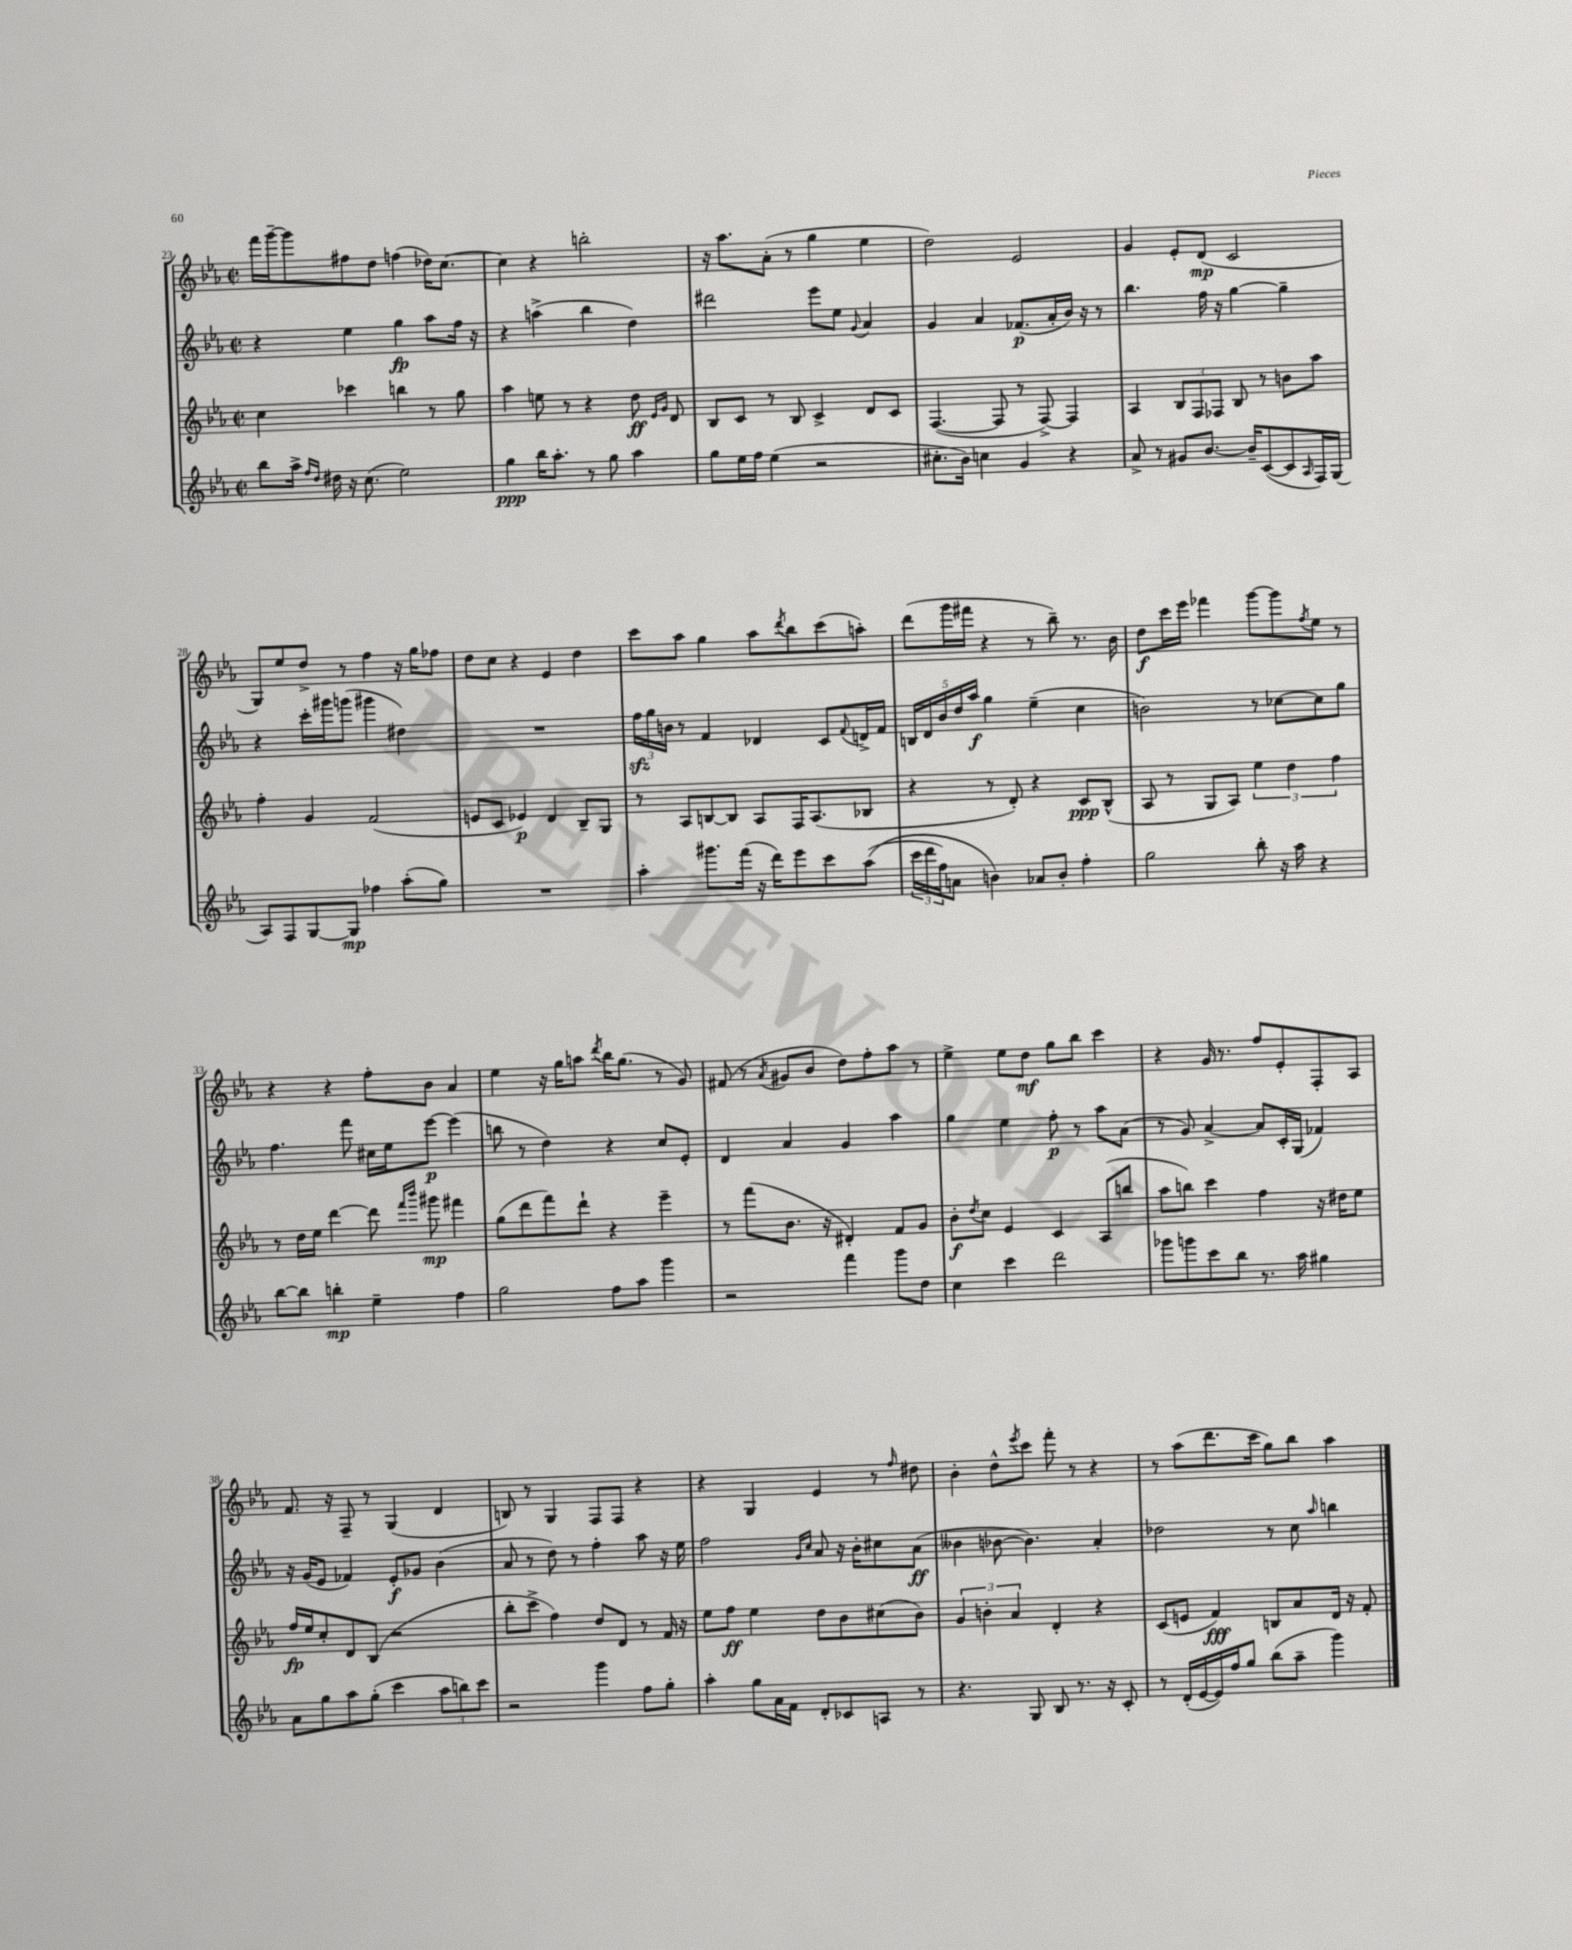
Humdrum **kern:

**kern	**kern	**kern	**kern
*staff4	*staff3	*staff2	*staff1
*clefG2	*clefG2	*clefG2	*clefG2
*k[b-e-a-]	*k[b-e-a-]	*k[b-e-a-]	*k[b-e-a-]
*M2/2	*M2/2	*M2/2	*M2/2
*met(c|)	*met(c|)	*met(c|)	*met(c|)
8bb-\L	4cc\	4r	16fff\LL
.	.	.	[16ggg~\J
16aa-^\Jk	.	.	8ggg\]
16qqff/LL	.	.	.
16qqdd/JJ	.	.	.
16dd#\	.	.	.
16r	4ccc-\	4ee-\	8ff#\
(8.cc\	.	.	.
.	.	.	8dd\J
2ee-\)	4bb\	4gg\	(4ff\
.	8r	8aa-\L	16dd-\LK)
.	.	.	[8.cc\J
.	8gg\	16ff\Jk	.
.	.	16r	.
=	=	=	=
4gg\	4aa-\	4r	4cc\]
16bb-\LK	8ee\	(4aa^\	4r
8.aa-'\J	.	.	.
.	8r	.	.
8r	4r	4bb-\	2bb'\
8gg\	.	.	.
4aa-\	8dd\	4dd\)	.
.	16qqe-/LL	.	.
.	16qqg/JJ	.	.
.	8d/	.	.
=	=	=	=
8gg\L	8B-/L	2ddd#\	16r
.	.	.	8.aa-\L
16ee-\L	8c/J	.	.
16ff\JJ	.	.	.
(4ee-\	8r	.	(8a-'\J
.	8B-/	.	8r
2r	4c^/	8eee-\L	4gg\
.	.	8ee-\J	.
.	.	8qqg/	.
.	8d/L	4a-/	4ee-\
.	8c/J	.	.
=	=	=	=
8.cc#'\L	([4.F/	4g/	2dd\)
16b-\Jk)	.	.	.
4cc\	.	4a-/	.
.	8F/]	.	.
4g/	8r	(8.f-/L	2e-/
.	[8F^/)	.	.
.	.	16a-'/L	.
4r	4F/]	16b-/JJ)	.
.	.	16r	.
.	.	8r	.
=	=	=	=
8a-^/	4A-/	4.bb-\	4g/
8r	.	.	.
8g#/L	12B-/L	.	8e-'/L
.	12F/	.	.
[8.b-/J	.	16ff\	(8d/J
.	12F-/J	.	.
.	.	16r	.
.	8B-/	[4gg\	2c/
16b-~/]LK	.	.	.
([8c/	8r	.	.
8c/]	8b\L	4gg~\]	.
16qqA-/	.	.	.
16F/L)	8aa-\J	.	.
(16G/JJ	.	.	.
=	=	=	=
8A-/L)	4ff'\	4r	8G/L)
8F/	.	.	8ee-/
[8G/	4g/	16ccc'\LL	8dd^/J
.	.	16ggg#\J	.
8G/]J	.	(8ggg\J	8r
4ff-\	(2f/	4ggg#\	4ff\
(8aa-'\L	.	4dd#\)	16r
.	.	.	16gg\LK
8gg\J)	.	.	8ff-\J
=	=	=	=
1r	8e/L	1r	8dd\L
.	8c/J	.	8cc\J
.	4e-/)	.	4r
.	4d/	.	4e-/
.	8B-~/L	.	4dd\
.	8G/J	.	.
=	=	=	=
4aa-'\	8r	24ff\LL	8ccc\L
.	.	24gg\	.
.	.	24b\JJ	.
.	8A-/L	8r	8aa-\J
8.ggg#\L	[8B/	4f/	4gg\
.	8B/]J	.	.
(16fff\Jk	.	.	.
16r	8A-/L	4d-/	8aa-\L
16ddd\LK)	.	.	.
.	.	.	8qddd/
8eee-\	16F/K	.	8bb-\
.	(8.A-/	.	.
8ccc\	.	8c/L	(8ccc\
.	.	8qqf/	.
&((8aa-\J	8B-/J	16d^/L	8aa'\J)
.	.	16f/JJ	.
=	=	=	=
24ccc\LL	4r	20B/LL	(8ddd\L
24ddd\	.	.	.
.	.	20d/	.
24ff\J)	.	.	.
.	.	20b-/	.
8a\J	.	.	16ggg\L
.	.	20dd/	.
.	.	.	16fff#\JJ
.	.	20aa-/JJ	.
4b\&)	8r	4gg\	4r
.	8d'/)	.	.
8a-/L	4r	(4ee-~\	8r
8b'/J	.	.	8bb-~\)
4ff'\	8c/L	4cc\	8.r
.	(8B-^^/J	.	.
.	.	.	16b-\
=	=	=	=
2gg\	8A-/	2b\)	8dd\L
.	8r	.	16ccc\L
.	.	.	16eee-\JJ
.	8G/L	.	4fff-\
.	8A-/J)	.	.
8bb-'\	6ee-\	8r	[8ggg\L
16r	.	[8cc-\L	8ggg\]
.	6dd\	.	.
16aa-\	.	.	.
.	.	.	8qff/
4r	.	8cc-\]	8ee-\J
.	6ff\	.	.
.	.	8gg\J	8r
=	=	=	=
[8bb-\L	8r	4.ff\	4r
8bb-\]J	16dd\LL	.	.
.	16ee-\JJ	.	.
4bb'\	[4ddd\	.	4r
.	.	8fff\	.
4ee-~\	8ddd\]	16cc#\LL	8ff'\L
.	.	16ee-\J	.
.	16qqfff/LL	.	.
.	16qqbbb-/JJ	.	.
.	8ggg#\	[8eee-\J	8b-\J
4ff\	4fff#\	(4eee-\]	4a-/
=	=	=	=
2gg\	(8gg\L	8bb\	4ee-\
.	8ddd\	8r	.
.	8fff\)	4dd\)	16r
.	.	.	16gg\LK
.	8ddd`\J	.	8aa\J
.	.	.	8qddd/
8ff\L	4r	4r	16bb-\LK
.	.	.	(8.gg\J
8aa-\J	.	.	.
4ggg\	4eee-~\	8cc/L	8r
.	.	8e-'/J	8g/)
=	=	=	=
2r	8r	4d/	(8f#/
.	(8fff\L	.	8r
.	.	.	8qa-/
.	8.b-\J	4a-/	8g#/L
.	.	.	8b-/J
.	16r	.	.
4fff\	4d#'/)	4g/	8dd\L)
.	.	.	8ff'\
8ggg\L	8f/L	4aa-\	8aa-\J
8dd\J	8g/J	.	8r
=	=	=	=
4cc\	8b-'\L	4gg\	4ee-^\
.	8qdd/	.	.
.	8cc\J	.	.
4ccc\	4e-/	4ee-\	8ee-\L
.	.	.	8dd\J
2ddd\	4c/	8ff'\	8gg\L
.	.	8r	8bb-\J
.	(8A-/L	8aa-\L	4ccc\
.	8bb/J	(8a-\J	.
=	=	=	=
8ggg-\L	8aa-\L	8r	4r
8ggg\	8bb\J)	8g/)	.
8ccc\	4ccc\	[4a-^/	16g/
.	.	.	8.r
8bb-\J	.	.	.
8.r	4ff\	8a-/]L	8ff/L
.	.	16c'/L	8e-'/
16aa-\	.	(16G/JJ	.
4gg#\	16r	4f-/)	8F'/
.	16dd#\LK	.	.
.	8ee-\J	.	8A-/J
=	=	=	=
8a-\L	16ff/LL	16r	8.f/
.	16ee-/J	(16g/LK	.
8gg\	8cc'/	8e-/J	.
.	.	.	16r
8aa-\	8d/	4f-/)	8F~/
(8gg'\J	(8B-/J	.	8r
4ccc\	2r	8e-'/L	(4G/
.	.	8g-/J	.
12aa-\L	.	(4b-\	4d/
12bb\)	.	.	.
12ccc\J	.	.	.
=	=	=	=
2r	8bb-'\L	8a-/	8B/)
.	8ccc^\J	8r	8r
.	4ff\)	8dd\)	4G/
.	.	8r	.
4ggg\	8dd/L	4ff'\	8F/L
.	8d/J	.	8F/J
8ff\L	8r	8aa-\	4r
8gg'\J	16f/	16r	.
.	16r	16ee-\	.
=	=	=	=
4aa-'\	8ee-\L	2ff\	4r
.	8ff\J	.	.
8gg\L	4ee-\	.	4G/
16a-\L	.	.	.
16f\JJ	.	.	.
.	.	16qqg/LL	.
.	.	16qqcc/JJ	.
8d'/L	8dd\L	8a-/	4e-/
8c-/	8b-\	16r	.
.	.	16b-'\LK	.
8A/J	(8cc#\	8cc#\	8r
.	.	.	16qqff/
8r	8b-\J)	(8a-\J	8dd#\
=	=	=	=
4.r	6g/	4b--\	4b-'\
.	6b'\	.	.
.	.	[8b-\	8dd^^\L
.	6a-/	.	.
.	.	.	8qeee-/
8G/	.	4.b-\])	8ccc\J
8B-/	4d'/	.	8fff'\
8.r	.	.	8r
.	4r	4a-'/	4r
16r	.	.	.
8c'/	.	.	.
=	=	=	=
8r	(8c/L	2dd-\	8r
(16d'/LL	8e/J	.	(8aa-\L
[16e-/	.	.	.
16e-/])	4f/)	.	8.ddd\
16ff/J	.	.	.
8gg/J	.	.	.
.	.	.	16ccc\Jk
(8bb-\L	8B/L	8r	8gg\L)
8aa-~\J	8a-/	8cc\	8bb-\J
.	.	16qqaa-/	.
4ggg\)	16d/Jk	4bb\	4aa-\
.	16r	.	.
.	8f'/	.	.
==	==	==	==
*-	*-	*-	*-
